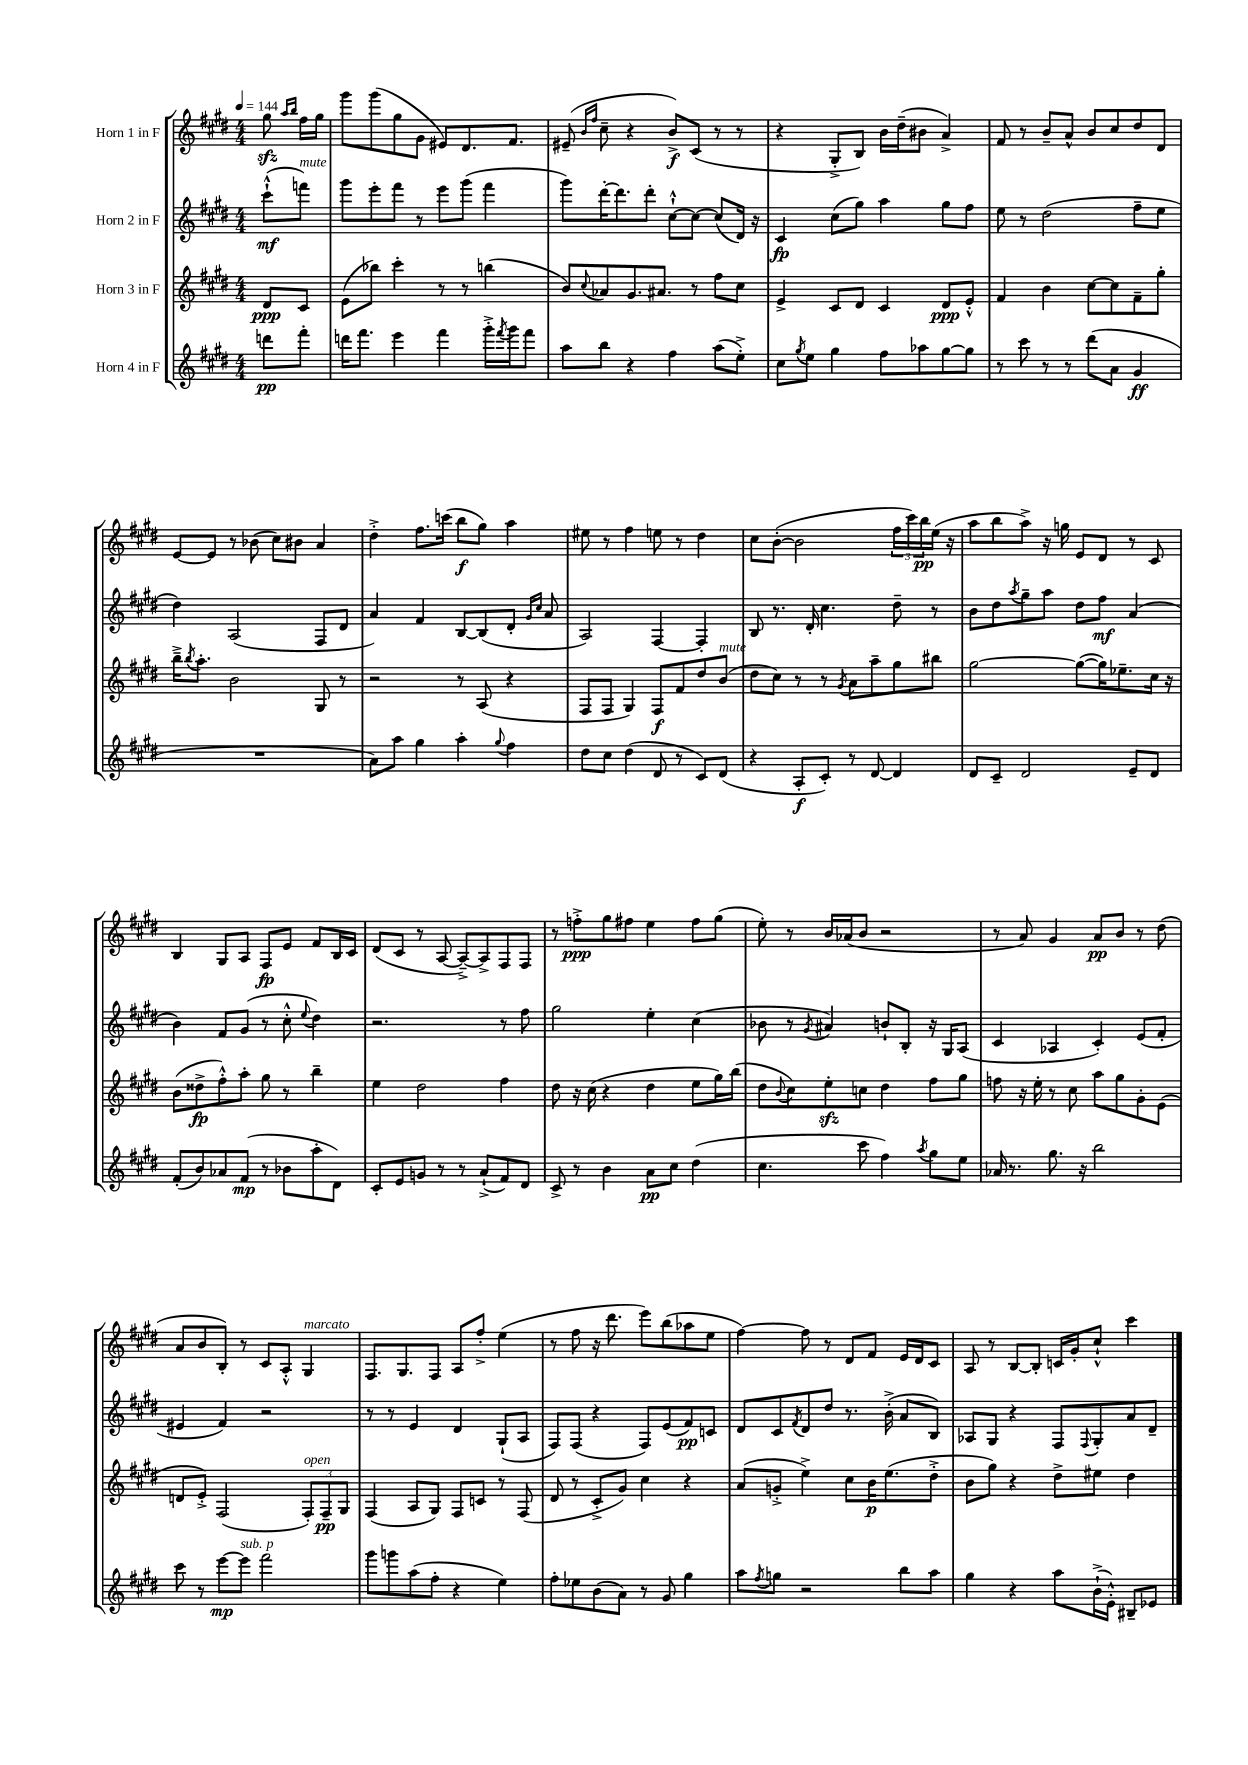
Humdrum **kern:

**kern	**dynam	**kern	**dynam	**kern	**dynam	**kern	**dynam
*part4	*part4	*part3	*part3	*part2	*part2	*part1	*part1
*staff4	*staff4	*staff3	*staff3	*staff2	*staff2	*staff1	*staff1
*I"Horn 4 in F	*	*I"Horn 3 in F	*	*I"Horn 2 in F	*	*I"Horn 1 in F	*
*clefG2	*	*clefG2	*	*clefG2	*	*clefG2	*
*k[f#c#g#d#]	*	*k[f#c#g#d#]	*	*k[f#c#g#d#]	*	*k[f#c#g#d#]	*
*M4/4	*	*M4/4	*	*M4/4	*	*M4/4	*
*MM144	*	*MM144	*	*MM144	*	*MM144	*
=	=	=	=	=	=	=	=
8dddn\L	pp	8d#/L	ppp	(8ccc#`^^\L	mf	8gg#zz\	.
.	.	.	.	.	.	16qqaa/LL	.
.	.	.	.	.	.	16qqbb/JJ	.
!	!	!	!	!LO:TX:a:i:t=mute	!	!	!
8fff#'\J	.	8c#/J	.	8fffn\J)	.	16ff#\LL	.
.	.	.	.	.	.	16gg#\JJ	.
=1	=1	=1	=1	=1	=1	=1	=1
16dddn\KL	.	(8e\L	.	8ggg#\L	.	8ggg#\L	.
8.fff#\J	.	.	.	.	.	.	.
.	.	8bb-X\J)	.	8eee'\	.	(8ggg#\	.
4eee\	.	4ccc#'\	.	8fff#\J	.	8gg#\	.
.	.	.	.	8r	.	8g#\J	.
4fff#\	.	8r	.	8eee\L	.	8e#X/L)	.
.	.	8r	.	(8ggg#\J	.	8.d#/	.
16ggg#'^\LL	.	(4bbn\	.	4fff#\	.	.	.
8qfff#/	.	.	.	.	.	.	.
16ggg#\J	.	.	.	.	.	8.f#/J	.
8fff#\J	.	.	.	.	.	.	.
=2	=2	=2	=2	=2	=2	=2	=2
8aa\L	.	8b/L)	.	8ggg#\L)	.	(8e#X~/	.
.	.	.	.	.	.	16qqb/LL	.
.	.	8qqcc#/	.	.	.	16qqff#/JJ	.
8bb\J	.	8a-X/	.	[16ddd#'\K	.	8cc#~\	.
.	.	.	.	8.ddd#\]	.	.	.
4r	.	8.g#/	.	.	.	4r	.
.	.	.	.	8ddd#'\J	.	.	.
.	.	8.a#X/J	.	.	.	.	.
4ff#\	.	.	.	[8cc#`^^\L	.	8b^/L)	f
.	.	8r	.	8cc#\J_	.	(8c#/J	.
(8aa\L	.	8ff#\L	.	(8cc#/L]	.	8r	.
8ee'^\J)	.	8cc#\J	.	16d#/Jk)	.	8r	.
.	.	.	.	16r	.	.	.
=3	=3	=3	=3	=3	=3	=3	=3
8cc#\L	.	4e^/	.	4c#/	fp	4r	.
8qgg#/	.	.	.	.	.	.	.
8ee\J	.	.	.	.	.	.	.
4gg#\	.	8c#/L	.	(8cc#\L	.	8G#'^/L	.
.	.	8d#/J	.	8gg#\J)	.	8B/J)	.
8ff#\L	.	4c#/	.	4aa\	.	16b\LL	.
.	.	.	.	.	.	(16dd#~\J	.
8aa-X\	.	.	.	.	.	8b#X\J	.
[8gg#\	.	8d#/L	ppp	8gg#\L	.	4a^/)	.
8gg#\J]	.	8e'^^/J	.	8ff#\J	.	.	.
=4	=4	=4	=4	=4	=4	=4	=4
8r	.	4f#/	.	8ee\	.	8f#/	.
8ccc#\	.	.	.	8r	.	8r	.
8r	.	4b\	.	(2dd#\	.	8b~/L	.
8r	.	.	.	.	.	8a^^/J	.
(8ddd#\L	.	[8cc#\L	.	.	.	8b/L	.
8a\J	.	8cc#\]	.	.	.	8cc#/	.
4g#/	ff	8f#~\	.	8ff#~\L	.	8dd#/	.
.	.	8gg#'\J	.	8ee\J	.	8d#/J	.
!!LO:LB:g=z
=5	=5	=5	=5	=5	=5	=5	=5
1r	.	16bb~^\KL	.	4dd#\)	.	[8e/L	.
.	.	8qbb/	.	.	.	.	.
.	.	8.aa'\J	.	.	.	.	.
.	.	.	.	.	.	8e/J]	.
.	.	2b\	.	(2A/	.	8r	.
.	.	.	.	.	.	(8b-X\	.
.	.	.	.	.	.	8cc#\L)	.
.	.	.	.	.	.	8b#X\J	.
.	.	8G#/	.	8F#/L	.	4a/	.
.	.	8r	.	8d#/J	.	.	.
=6	=6	=6	=6	=6	=6	=6	=6
8a\L)	.	2r	.	4a/)	.	4dd#'^\	.
8aa\J	.	.	.	.	.	.	.
4gg#\	.	.	.	4f#/	.	8.ff#\L	.
.	.	.	.	.	.	(16cccn\Jk	.
4aa'\	.	8r	.	[8B/L	.	8bb\L	f
.	.	(8A/	.	(8B/]	.	8gg#\J)	.
8qqgg#/	.	.	.	.	.	.	.
4ff#\	.	4r	.	8d#'/J	.	4aa\	.
.	.	.	.	16qqg#/LL	.	.	.
.	.	.	.	16qqcc#/JJ	.	.	.
.	.	.	.	8a/	.	.	.
=7	=7	=7	=7	=7	=7	=7	=7
8dd#\L	.	8F#/L	.	2A/)	.	8ee#X\	.
8cc#\J	.	8F#/J	.	.	.	8r	.
(4dd#\	.	4G#/)	.	.	.	4ff#\	.
8d#/	.	8F#/L	f	[4F#/	.	8een\	.
8r	.	8f#/	.	.	.	8r	.
8c#/L)	.	8dd#/	.	4F#'/]	.	4dd#\	.
!	!	!LO:TX:a:i:t=mute	!	!	!	!	!
(8d#/J	.	(8b/J	.	.	.	.	.
=8	=8	=8	=8	=8	=8	=8	=8
4r	.	8dd#\L	.	8B/	.	8cc#\L	.
.	.	8cc#\J)	.	8.r	.	([8b'\J	.
8A'/L	f	8r	.	.	.	2b\]	.
.	.	.	.	16d#'/	.	.	.
8c#'/J)	.	8r	.	4.cc#\	.	.	.
.	.	8qg#/	.	.	.	.	.
8r	.	8a\L	.	.	.	.	.
[8d#/	.	8aa~\	.	.	.	.	.
4d#/]	.	8gg#\	.	8dd#~\	.	24ff#\LL	.
.	.	.	.	.	.	24ccc#\)	.
.	.	.	.	.	.	24bb\	pp
.	.	8bb#X\J	.	8r	.	(16ee\JJ	.
.	.	.	.	.	.	16r	.
=9	=9	=9	=9	=9	=9	=9	=9
8d#/L	.	[2gg#\	.	8b\L	.	8aa\L	.
8c#~/J	.	.	.	8dd#\	.	8bb\	.
.	.	.	.	8qaa/	.	.	.
2d#/	.	.	.	8gg#~\	.	8aa^\J)	.
.	.	.	.	8aa\J	.	16r	.
.	.	.	.	.	.	16ggn\	.
.	.	(8gg#\L_	.	8dd#\L	.	8e/L	.
.	.	16gg#\K])	.	8ff#\J	mf	8d#/J	.
.	.	8.ee-X~\	.	.	.	.	.
8e~/L	.	.	.	(4a/	.	8r	.
8d#/J	.	16cc#\Jk	.	.	.	8c#/	.
.	.	16r	.	.	.	.	.
!!LO:LB:g=z
=10	=10	=10	=10	=10	=10	=10	=10
(8f#'/L	.	(8b\L	.	4b\)	.	4B/	.
8b/)	.	8dd##X^\	fp	.	.	.	.
8a-X/	.	8ff#'^^\)	.	8f#/L	.	8G#/L	.
(8f#/J	mp	8aa'\J	.	(8g#/J	.	8A/J	.
8r	.	8gg#\	.	8r	.	8F#/L	fp
8b-X\L	.	8r	.	8cc#'^^\	.	8e/J	.
.	.	.	.	8qqee/	.	.	.
8aa'\	.	4bb~\	.	4dd#\)	.	8f#/L	.
8d#\J)	.	.	.	.	.	16B/L	.
.	.	.	.	.	.	16c#/JJ	.
=11	=11	=11	=11	=11	=11	=11	=11
8c#'/L	.	4ee\	.	2.r	.	(8d#/L	.
8e/	.	.	.	.	.	8c#/J	.
8gn/J	.	2dd#\	.	.	.	8r	.
8r	.	.	.	.	.	[8A/	.
8r	.	.	.	.	.	8A~^/L_)	.
(8a`^/L	.	.	.	.	.	8A^/]	.
8f#/)	.	4ff#\	.	8r	.	8F#/	.
8d#/J	.	.	.	8ff#\	.	8F#/J	.
=12	=12	=12	=12	=12	=12	=12	=12
8c#^/	.	8dd#\	.	2gg#\	.	8r	.
8r	.	16r	.	.	.	8ffn'^\L	ppp
.	.	(16cc#\	.	.	.	.	.
4b\	.	4r	.	.	.	8gg#\	.
.	.	.	.	.	.	8ff#X\J	.
8a\L	pp	4dd#\	.	4ee'\	.	4ee\	.
8cc#\J	.	.	.	.	.	.	.
(4dd#\	.	8ee\L	.	(4cc#\	.	8ff#\L	.
.	.	16gg#\L)	.	.	.	(8gg#\J	.
.	.	(16bb\JJ	.	.	.	.	.
=13	=13	=13	=13	=13	=13	=13	=13
4.cc#\	.	8dd#\L	.	8b-X\	.	8ee'\)	.
.	.	8qqb/	.	.	.	.	.
.	.	8cc#\)	.	8r	.	8r	.
.	.	.	.	8qg#/	.	.	.
.	.	8eezz'\	.	4a#X/)	.	16b/LL	.
.	.	.	.	.	.	(16a-X/J	.
8ccc#\	.	8ccn\J	.	.	.	8b/J	.
4ff#\)	.	4dd#\	.	8bn`/L	.	2r	.
.	.	.	.	8B'/J	.	.	.
8qaa/	.	.	.	.	.	.	.
8gg#\L	.	8ff#\L	.	16r	.	.	.
.	.	.	.	16G#/KL	.	.	.
8ee\J	.	8gg#\J	.	(8A/J	.	.	.
=14	=14	=14	=14	=14	=14	=14	=14
16a-X/	.	8ffn\	.	4c#/	.	8r	.
8.r	.	.	.	.	.	.	.
.	.	16r	.	.	.	8a/)	.
.	.	16ee'\	.	.	.	.	.
8.gg#\	.	8r	.	4A-X/	.	4g#/	.
.	.	8cc#\	.	.	.	.	.
16r	.	.	.	.	.	.	.
2bb\	.	8aa\L	.	4c#'/)	.	8a/L	pp
.	.	8gg#\	.	.	.	8b/J	.
.	.	8g#'\	.	(8e/L	.	8r	.
.	.	(8e\J	.	8f#'/J	.	(8dd#\	.
!!LO:LB:g=z
=15	=15	=15	=15	=15	=15	=15	=15
8ccc#\	.	8dn/L	.	4e#X/	.	8a/L	.
8r	.	8e'^/J)	.	.	.	8b/	.
[8eee\L	mp	(2F#/	.	4f#/)	.	8B'/J)	.
!LO:TX:a:i:t=sub. p	!	!	!	!	!	!	!
8eee\J]	.	.	.	.	.	8r	.
2fff#\	.	.	.	2r	.	8c#/L	.
.	.	.	.	.	.	8A'^^/J	.
!	!	!	!	!	!	!LO:TX:a:i:t=marcato	!
!	!	!LO:TX:a:i:t=open	!	!	!	!	!
.	.	12F#'/L)	.	.	.	4G#/	.
.	.	12F#~/	pp	.	.	.	.
.	.	12G#/J	.	.	.	.	.
=16	=16	=16	=16	=16	=16	=16	=16
8ggg#\L	.	(4F#/	.	8r	.	8.F#/L	.
8gggn\	.	.	.	8r	.	.	.
.	.	.	.	.	.	8.G#/	.
(8aa\	.	8A/L	.	4e/	.	.	.
8ff#'\J	.	8G#/J)	.	.	.	8F#/J	.
4r	.	8F#/L	.	4d#/	.	8A/L	.
.	.	8cn/J	.	.	.	8ff#'^/J	.
4ee\)	.	8r	.	(8G#`/L	.	(4ee\	.
.	.	(8F#/	.	8A/J	.	.	.
=17	=17	=17	=17	=17	=17	=17	=17
8ff#'\L	.	8d#/	.	8F#/L)	.	8r	.
8ee-X\	.	8r	.	(8F#/J	.	8ff#\	.
(8b\	.	8c#'^/L	.	4r	.	16r	.
.	.	.	.	.	.	8.ddd#\	.
8a\J)	.	8g#/J)	.	.	.	.	.
8r	.	4cc#\	.	8F#/L)	.	8eee\L)	.
8g#/	.	.	.	(8e/	.	(8bb\	.
4gg#\	.	4r	.	8f#/)	pp	8aa-X\	.
.	.	.	.	8cn/J	.	8ee\J	.
=18	=18	=18	=18	=18	=18	=18	=18
8aa\L	.	(8a/L	.	8d#/L	.	[4ff#\)	.
8qff#/	.	.	.	.	.	.	.
8ggn\J	.	8gn'^/J	.	8c#/	.	.	.
.	.	.	.	8qf#/	.	.	.
2r	.	4ee^\)	.	8d#/	.	8ff#\]	.
.	.	.	.	8dd#/J	.	8r	.
.	.	8cc#\L	.	8.r	.	8d#/L	.
.	.	16b\K	p	.	.	8f#/J	.
.	.	(8.ee\	.	(16b'^\	.	.	.
8bb\L	.	.	.	8a/L	.	16e/LL	.
.	.	.	.	.	.	16d#/J	.
8aa\J	.	8dd#'^\J	.	8B/J)	.	8c#/J	.
=19	=19	=19	=19	=19	=19	=19	=19
4gg#\	.	8b\L	.	8A-X/L	.	8A/	.
.	.	8gg#\J)	.	8G#/J	.	8r	.
4r	.	4r	.	4r	.	[8B/L	.
.	.	.	.	.	.	8B'/J]	.
8aa\L	.	8dd#^\L	.	8F#/L	.	16cn/LL	.
.	.	.	.	.	.	16g#'/J	.
.	.	.	.	8qqF#/	.	.	.
(16b`^\L	.	8ee#X\J	.	8G#'/	.	8cc#`^^/J	.
16e'^^\JJ)	.	.	.	.	.	.	.
8B#X~/L	.	4dd#\	.	8a/	.	4ccc#\	.
8e-X/J	.	.	.	8d#~/J	.	.	.
==	==	==	==	==	==	==	==
*-	*-	*-	*-	*-	*-	*-	*-
